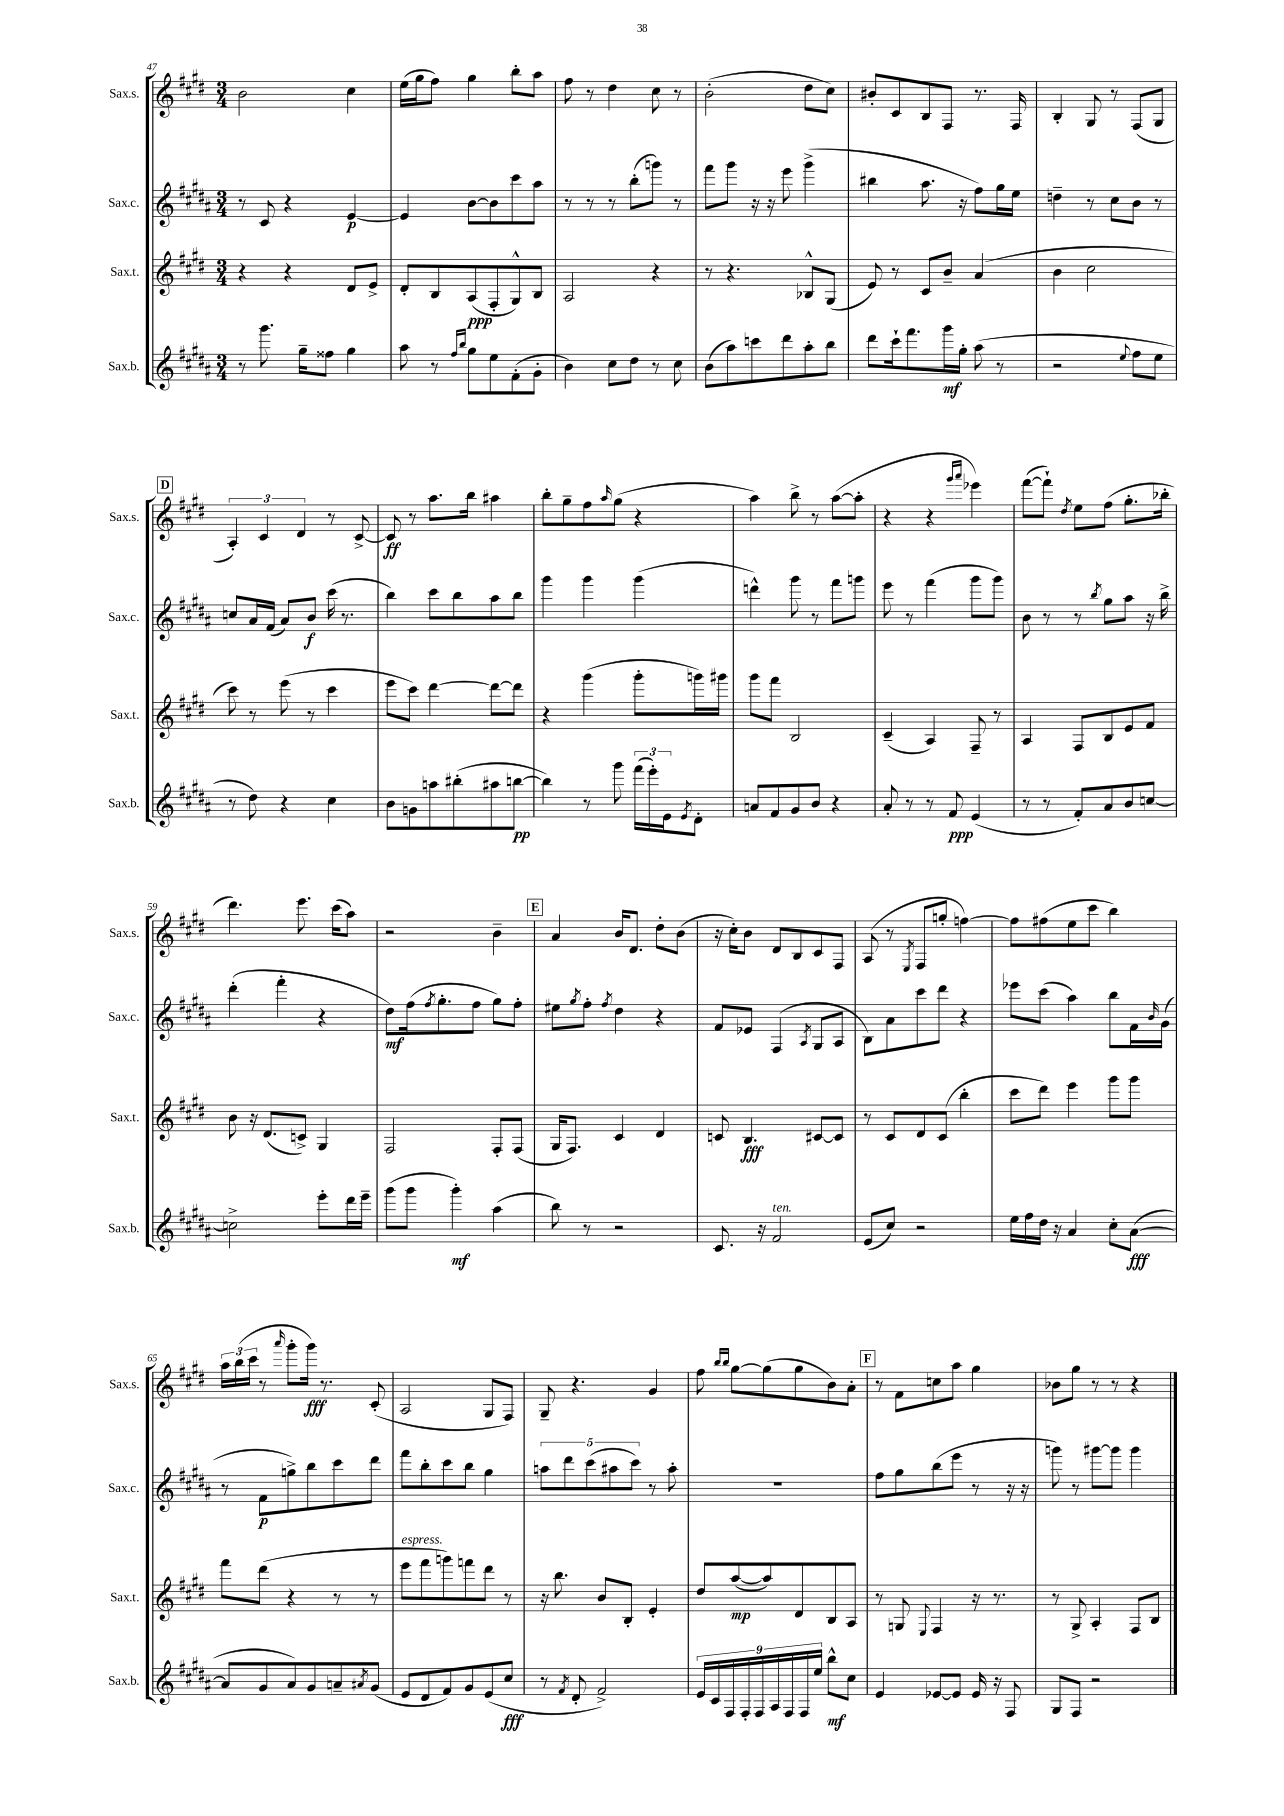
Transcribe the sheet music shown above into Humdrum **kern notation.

**kern	**kern	**kern	**kern
*staff4	*staff3	*staff2	*staff1
*clefG2	*clefG2	*clefG2	*clefG2
*k[f#c#g#d#a#]	*k[f#c#g#d#]	*k[f#c#g#d#a#]	*k[f#c#g#d#]
*M3/4	*M3/4	*M3/4	*M3/4
8r	4r	8r	2b
8.ggg#	.	8c#	.
.	4r	4r	.
16gg#~	.	.	.
8ff##	.	.	.
4gg#	8d#	[4e	4cc#
.	8e^	.	.
=	=	=	=
8aa#	8d#'	4e]	(16ee
.	.	.	16gg#
8r	8B	.	8ff#)
16qqff#	.	.	.
16qqbb	.	.	.
8gg#	(8A	[8b	4gg#
8ee	8F#'	8b]	.
(8f#'	8G#^^)	8ccc#	8bb'
8g#'	8B	8aa#	8aa
=	=	=	=
4b)	2A	8r	8ff#
.	.	8r	8r
8cc#	.	8r	4dd#
8dd#	.	(8bb'	.
8r	4r	8ggg)	8cc#
8cc#	.	8r	8r
=	=	=	=
(8b	8r	8fff#	(2b'
8aa#)	4.r	8ggg#	.
8ccc	.	16r	.
.	.	16r	.
8ddd#	.	8eee	.
8aa#'	8B-^^	(4ggg#^	8dd#
8bb	(8G#	.	8cc#)
=	=	=	=
8ddd#	8e)	4bb#	8b#'
16ccc#`	8r	.	8c#
8.fff#	.	.	.
.	8c#	8.aa#	8B
16ggg#	8b~	.	8F#
16gg#'	.	16r	.
(8aa#	(4a	8ff#)	8.r
8r	.	16gg#	.
.	.	16ee	16F#
=	=	=	=
2r	4b	4dd~	4B'
.	2cc#	8r	8G#
.	.	8cc#	8r
8qqee	.	.	.
8ff#	.	8b	(8F#
8ee	.	8r	8G#
=	=	=	=
8r	8ccc#)	8cc	6A')
8dd#)	8r	16a#	.
.	.	.	6c#
.	.	(16f#	.
4r	(8eee	8a#)	.
.	.	.	6d#
.	8r	8b	.
4cc#	4ccc#	(16ccc#	8r
.	.	8.r	.
.	.	.	[8c#^
=	=	=	=
8b	8eee	4bb)	8c#]
8g	8ccc#)	.	8r
8aa	[4ddd#	8ccc#	8.aa
(8bb#'	.	8bb	.
.	.	.	16bb
8aa#	8ddd#_	8aa#	4aa#
[8bb	8ddd#]	8bb	.
=	=	=	=
4bb])	4r	4ggg#	8bb'
.	.	.	8gg#~
8r	(4ggg#	4ggg#	8ff#
.	.	.	16qqaa
8ggg#	.	.	(8gg#
(24fff#	8ggg#'	(4ggg#	4r
24eee')	.	.	.
24e	.	.	.
8qe	.	.	.
8d#'	16ggg)	.	.
.	16ggg#	.	.
=	=	=	=
8a	8ggg#	4ddd^^)	4aa)
8f#	8fff#	.	.
8g#	2B	8ggg#	8bb^
8b	.	8r	8r
4r	.	8fff#	([8aa
.	.	8ggg	8aa']
=	=	=	=
8a#'	(4c#~	8eee	4r
8r	.	8r	.
8r	4A)	(4fff#	4r
8f#	.	.	.
.	.	.	16qqggg#
.	.	.	16qqaaa
(4e	8F#~	8ggg#	4eee-)
.	8r	8ggg#)	.
=	=	=	=
8r	4A	8b	([8fff#
8r	.	8r	8fff#`])
.	.	.	8qdd#
8f#')	8F#	8r	8ee
.	.	8qbb	.
8a#	8B	8gg#	(8ff#
8b	8e	8aa#	8.gg#'
[8cc	8f#	16r	.
.	.	16bb^	16bb-'
=	=	=	=
2cc^]	8b	(4ddd#'	4.ddd#)
.	16r	.	.
.	(8.d#	.	.
.	.	4fff#'	.
.	8c^)	.	8.eee
8eee'	4G#	4r	.
.	.	.	(16ccc#
16ddd#	.	.	8aa)
16eee~	.	.	.
=	=	=	=
(8ggg#	2F#	8dd#)	2r
8ggg#	.	(16ff#	.
.	.	8qff#	.
.	.	8.gg#'	.
4ggg#')	.	.	.
.	.	8ff#	.
(4aa#	8F#'	8gg#)	4b~
.	(8F#	8ff#'	.
=	=	=	=
8bb)	16G#	8ee#	4a
.	8.F#)	.	.
.	.	8qgg#	.
8r	.	8ff#'	.
.	.	8qff#	.
2r	4c#	4dd#	16b
.	.	.	8.d#
.	4d#	4r	8dd#'
.	.	.	(8b
=	=	=	=
8.c#	8c	8f#	16r
.	.	.	16cc#')
.	4.B	8e-	8b
16r	.	.	.
2f#	.	(4F#	8d#
.	.	.	8B
.	.	8qA#	.
.	[8c#	8G#	8c#
.	8c#]	8A#	8F#
=	=	=	=
(8e	8r	8B)	(8A
8cc#)	8c#	8a#	8r
.	.	.	8qE
2r	8d#	8ccc#	8F#
.	(8c#	8ddd#	8gg'
.	4bb'	4r	[4ff)
=	=	=	=
16ee	8ccc#	8eee-	8ff]
16ff#	.	.	.
16dd#	8ddd#)	(8ccc#	(8ff#
16r	.	.	.
4a#	4eee	4aa#)	8ee
.	.	.	8ccc#
8cc#'	8ggg#	8bb	4bb)
([8a#	8ggg#	16f#	.
.	.	16qqb	.
.	.	(16g#	.
=	=	=	=
8a#]	8fff#	8r	24aa
.	.	.	(24bb
.	.	.	24ccc#
8g#	(8ddd#	8f#	8r
.	.	.	16qqaaa
8a#)	4r	8gg^)	8ggg#'
8g#	.	8bb	16ggg#)
.	.	.	8.r
8a~	8r	8ccc#	.
8qa#	.	.	.
(8g#	8r	8ddd#	(8c#'
=	=	=	=
8e	8eee	8fff#	2A
8d#	8fff#	8bb'	.
8f#)	8ggg)	8ccc#	.
8g#	8fff	8bb	.
(8e	8ddd#	4gg#	8G#
8cc#	8r	.	8F#)
=	=	=	=
8r	16r	10aa	8G#~
.	8.bb	.	.
.	.	10ddd#	.
8qf#	.	.	.
8d#'	.	.	4.r
.	.	(10ccc#	.
2f#^)	8b	.	.
.	.	10aa#	.
.	8B'	.	.
.	.	10ccc#)	.
.	4e'	8r	4g#
.	.	8aa#'	.
=	=	=	=
18e	8dd#	2.r	8ff#
18c#	.	.	.
18F#	.	.	.
.	.	.	16qqbb
.	.	.	16qqbb
.	([8aa	.	[8gg#
18F#'	.	.	.
18F#	.	.	.
.	8aa])	.	(8gg#]
18A#	.	.	.
18F#	.	.	.
.	8d#	.	8gg#
18F#	.	.	.
18ee	.	.	.
8bb^^	8B	.	8b)
8cc#	8A	.	8a'
=	=	=	=
4e	8r	8ff#	8r
.	8G	8gg#	8f#
.	8qqE	.	.
[8e-	4F#	(8bb	8cc
8e-]	.	8eee	8aa
16e-	16r	8r	4gg#
16r	8.r	.	.
8F#	.	16r	.
.	.	16r	.
=	=	=	=
8G#	8r	8ggg)	8b-
8F#	8G#^	8r	8gg#
2r	4A'	[8ggg#	8r
.	.	8ggg#]	8r
.	8F#	4ggg#	4r
.	8B	.	.
==	==	==	==
*-	*-	*-	*-
